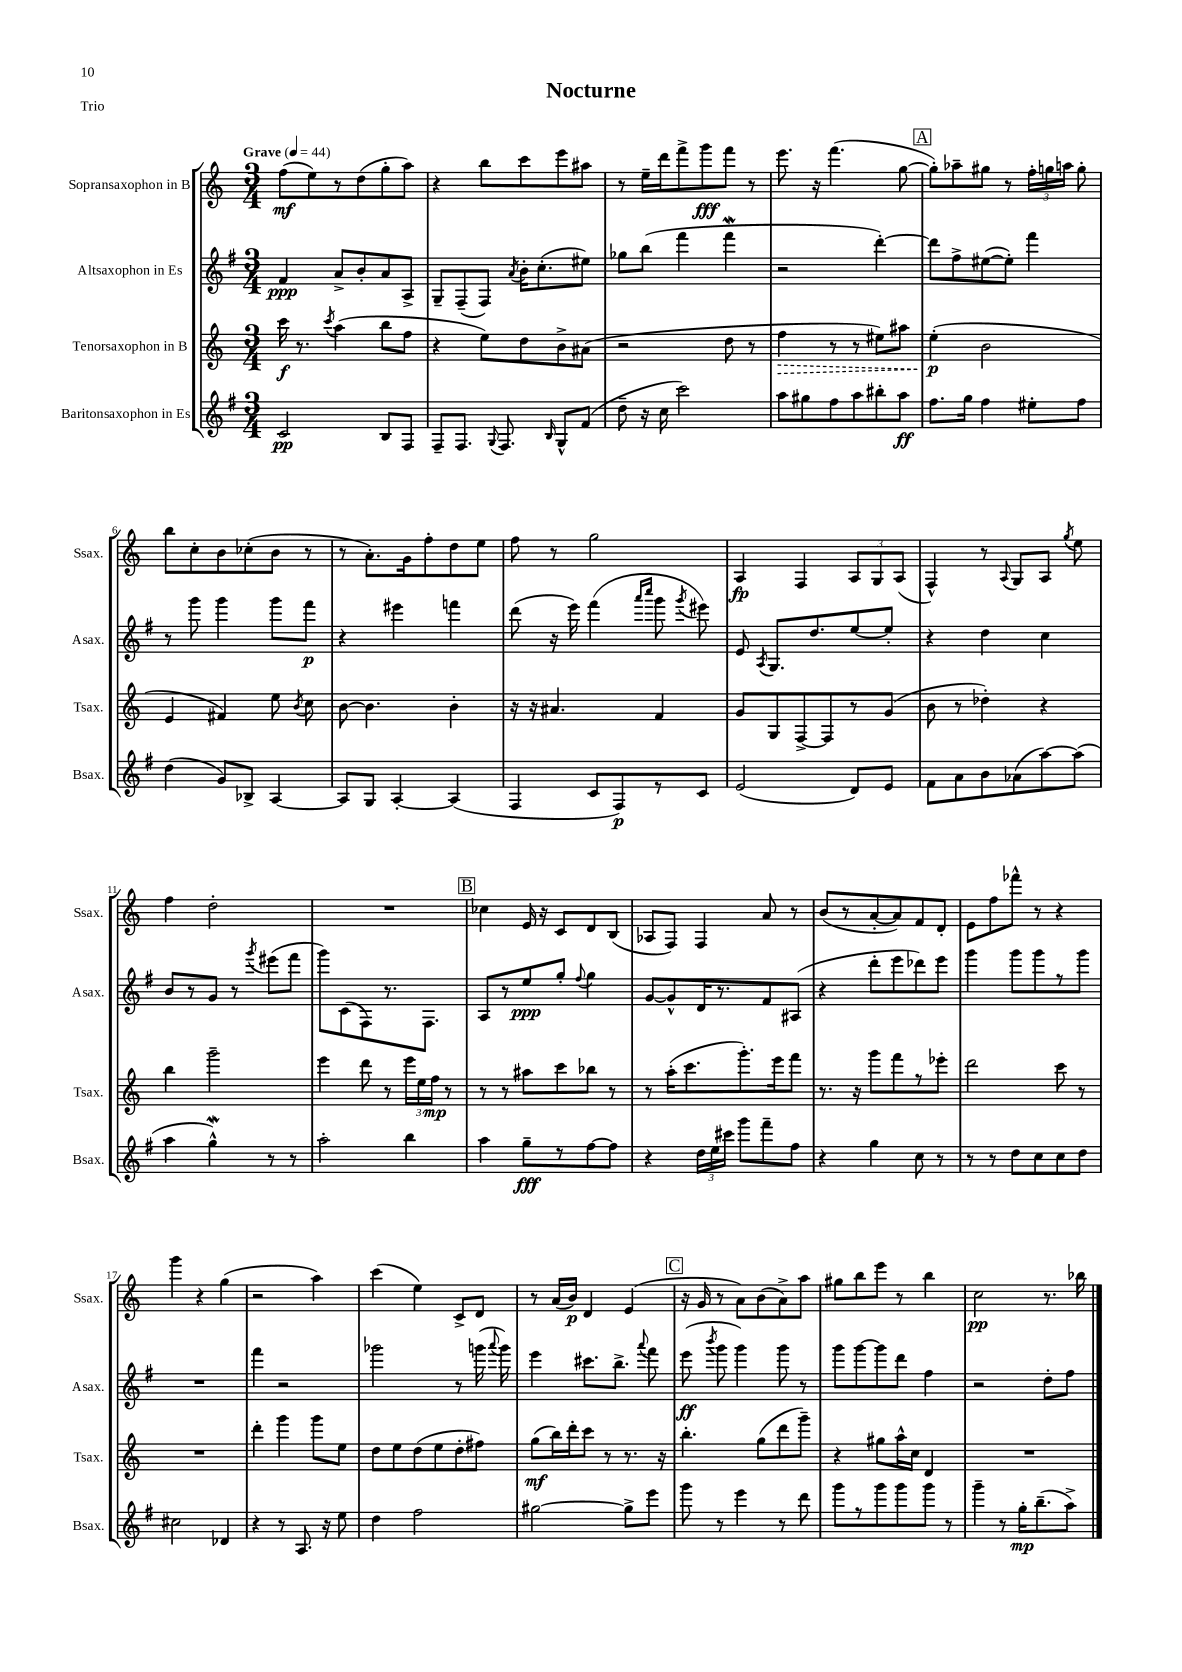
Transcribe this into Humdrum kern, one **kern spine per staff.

**kern	**kern	**kern	**kern
*staff4	*staff3	*staff2	*staff1
*clefG2	*clefG2	*clefG2	*clefG2
*k[f#]	*k[]	*k[f#]	*k[]
*M3/4	*M3/4	*M3/4	*M3/4
*MM44	*MM44	*MM44	*MM44
2c	16ccc	4f#	(8ff
.	8.r	.	.
.	.	.	8ee)
.	8qccc	.	.
.	(4aa	8a^	8r
.	.	8b'	(8dd
8B	8bb	8a	8gg'
8F#	8ff	8A^	8aa)
=	=	=	=
8F#~	4r	8G~	4r
8.F#	.	(8F#~	.
.	8ee)	8F#)	8bb
8qqG	.	.	.
8.F#	.	.	.
.	.	8qa	.
.	8dd	16b'	8ccc
.	.	(8.cc'	.
16qqB	.	.	.
8G^^	8b^	.	8eee
(8f#	(8a#	8ee#)	8aa#
=	=	=	=
8dd~	2r	8gg-	8r
16r	.	(8bb	16ee~
16cc	.	.	16ddd
2ccc)	.	4fff#	8fff^
.	.	.	8ggg
.	8dd	4fff#	8fff
.	8r	.	8r
=	=	=	=
8aa	4ff	2r	8.eee
8gg#	.	.	.
.	.	.	16r
8ff#	8r	.	(4.fff
8aa	8r	.	.
8bb#'	8ee#)	[4ddd')	.
8aa	8aa#	.	[8gg
=	=	=	=
8.ff#	(4ee'	8ddd]	8gg'])
.	.	8ff#^	8aa-~
16gg	.	.	.
4ff#	2b	([8ee#	8gg#
.	.	8ee#'])	8r
8ee#'	.	4fff#	24ff'
.	.	.	24gg
.	.	.	24aa
8ff#	.	.	8gg'
=	=	=	=
(4dd	4e	8r	8bb
.	.	8ggg	8cc'
8g)	4f#)	4ggg	8b
8B-^	.	.	(8cc-'
[4A	8ee	8ggg	8b
.	8qb	.	.
.	8cc	8fff#	8r
=	=	=	=
8A]	[8b	4r	8r
8G	4.b]	.	8.a')
[4A'	.	4eee#	.
.	.	.	16g
.	.	.	8ff'
(4A]	4b'	4fff	8dd
.	.	.	8ee
=	=	=	=
4F#	16r	(8ddd	8ff
.	16r	.	.
.	4.a#	16r	8r
.	.	16eee)	.
8c	.	(4fff#	2gg
8F#)	.	.	.
.	.	16qqaaa	.
.	.	16qqcccc	.
8r	4f	8ggg	.
.	.	8qggg	.
8c	.	8eee#)	.
=	=	=	=
(2e	8g	8e	4A
.	.	8qA	.
.	8G	8.G	.
.	[8F^	.	4F
.	.	8.dd	.
.	8F]	.	.
8d)	8r	[8ee	12A
.	.	.	12G
8e	(8g	8ee']	.
.	.	.	(12A
=	=	=	=
8f#	8b	4r	4F^^)
8a	8r	.	.
8b	4dd-')	4dd	8r
.	.	.	8qqA
(8a-	.	.	8G
[8aa)	4r	4cc	8A
.	.	.	8qgg
(8aa]	.	.	8ee
=	=	=	=
4aa	4bb	8b	4ff
.	.	8r	.
4gg^^)	2ggg~	8g	2dd'
.	.	8r	.
.	.	8qggg	.
8r	.	(8eee#	.
8r	.	8fff#	.
=	=	=	=
2aa'	4eee	8ggg)	2.r
.	.	(8c	.
.	8ddd	8F#)	.
.	8r	8.r	.
4bb	24eee	.	.
.	24ee	.	.
.	.	8.F#	.
.	24ff	.	.
.	8r	.	.
=	=	=	=
4aa	8r	8A	4cc-
.	8r	8r	.
8gg~	8aa#	8ee	16e
.	.	.	16r
8r	8ccc	8gg'	8c
.	.	8qqff#	.
[8ff#	8bb-	4gg	8d
8ff#]	8r	.	(8B
=	=	=	=
4r	8r	[8g	8A-
.	(16aa'	8g^^]	8F)
.	8.ccc	.	.
24dd	.	16d	4F
24ee	.	.	.
.	.	8.r	.
24ccc#	.	.	.
8ggg	8.ggg')	.	.
8fff#~	.	8f#	8a
.	16eee	.	.
8ff#	8fff	(8A#	8r
=	=	=	=
4r	8.r	4r	(8b
.	.	.	8r
.	16r	.	.
4gg	8ggg	8ddd'	[8a'
.	8fff	8eee	8a])
8cc	8r	8ddd-)	8f
8r	8eee-'	8eee	8d'
=	=	=	=
8r	2ddd	4ggg	8e
8r	.	.	8ff
8dd	.	8ggg	8fff-^^
8cc	.	8ggg	8r
8cc	8ccc	8r	4r
8dd	8r	8ggg	.
=	=	=	=
2cc#	2.r	2.r	4ggg
.	.	.	4r
4d-	.	.	(4gg
=	=	=	=
4r	4ddd'	4fff#	2r
8r	4ggg	2r	.
8.A	.	.	.
.	8ggg	.	4aa)
16r	.	.	.
8ee	8ee	.	.
=	=	=	=
4dd	8dd	2ggg-	(4ccc
.	8ee	.	.
2ff#	(8dd	.	4ee)
.	8ee	.	.
.	8dd'	8r	8c^
.	8ff#)	(16ggg	8d
.	.	8qqaaa	.
.	.	16ggg)	.
=	=	=	=
[2gg#	(8gg	4eee	8r
.	16bb)	.	(16a
.	16ddd'	.	16b)
.	8ccc	8.ccc#	4d
.	8r	.	.
.	.	8.bb^	.
8gg#^]	8.r	.	(4e
.	.	8qqaaa	.
8eee	.	8fff#	.
.	16r	.	.
=	=	=	=
8ggg	4.bb'	(8eee	16r
.	.	.	16g
.	.	8qbbb	.
8r	.	8ggg	8r
4eee	.	4ggg)	8a)
.	(8gg	.	(8b
8r	8ddd	8ggg	8a^)
8ddd	8ggg~)	8r	8aa
=	=	=	=
8ggg	4r	8ggg	8gg#
8r	.	[8ggg	8bb
8ggg	8gg#	8ggg]	8eee
8ggg	16aa^^	8ddd	8r
.	16cc	.	.
8ggg	4d	4ff#	4bb
8r	.	.	.
=	=	=	=
4ggg~	2.r	2r	2cc
8r	.	.	.
16gg'	.	.	.
(8.bb~	.	.	.
.	.	8dd'	8.r
8aa^)	.	8ff#	.
.	.	.	16bb-
==	==	==	==
*-	*-	*-	*-
